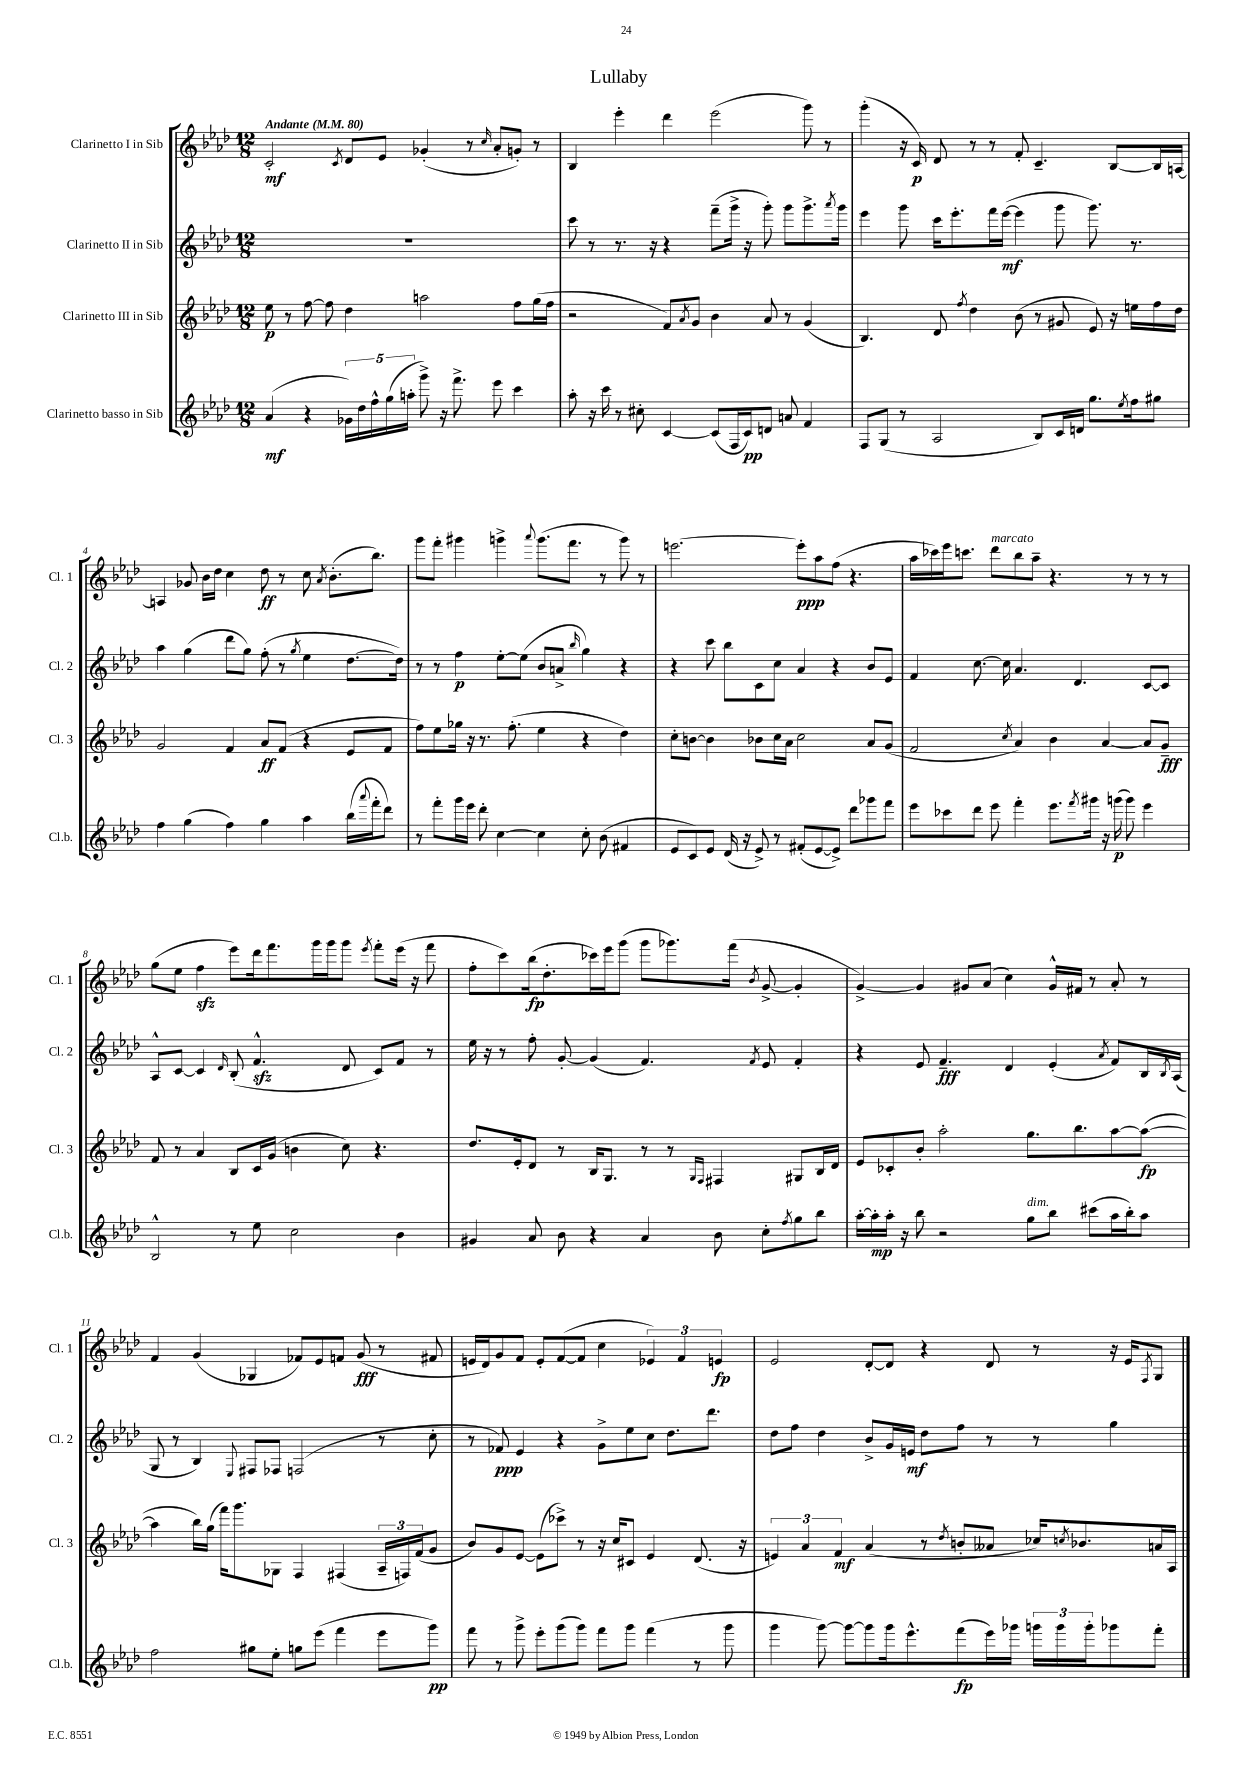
\header { title = "Lullaby" }
<<
\new StaffGroup <<
\new Staff = "s0" \with { instrumentName = "Clarinetto I in Sib" shortInstrumentName = "Cl. 1" } {
    \clef treble \key aes \major \numericTimeSignature \time 12/8 \tempo "Andante" 4 = 80
    c'2-.\mf \acciaccatura { c'8 } des'8 ees'8 ges'4-.( r8 \grace { c''16 } aes'8-. g'8-.) r8 |
    bes4 ees'''4-. des'''4 ees'''2( g'''8) r8 |
    g'''4-.( r16 c'16\p) des'8 r8 r8 f'8-. c'4.-- bes8~ bes16 a16~ |
    a4 ges'8 bes'16 des''16 c''4 des''8\ff r8 c''8 \acciaccatura { aes'8 } bes'8.-.( bes''8.) |
    g'''8 f'''8-. gis'''4 g'''4-> \appoggiatura { aes'''8 } g'''8.( f'''8. r8 g'''8) r8 |
    e'''2.~ e'''8-.\ppp aes''8 f''8( r4. |
    aes''16 ces'''16) ees'''16 c'''8. des'''8^\markup { \italic "marcato" } bes''8 aes''8-- r4. r8 r8 r8 |
    g''8( ees''8 f''4\sfz ees'''8) des'''16 f'''8. g'''16 g'''16 g'''8 \acciaccatura { ees'''8 } f'''8-. ees'''16( r16 f'''8 |
    f''8-. c'''8) bes''16\fp( des''8.-. ces'''16) ees'''16 g'''8( g'''8 ges'''8.) f'''16( \acciaccatura { bes'8 } g'8~-> g'4-. |
    g'4~->) g'4 gis'8 aes'8( c''4) gis'16-^ fis'16 r8 aes'8-. r8 |
    f'4 g'4( ges4 fes'8) ees'8 f'8 g'8\fff( r8 fis'8 |
    e'16 des'16) g'8 f'8 e'8-. f'8~( f'8 c''4 \tuplet 3/2 { ees'4) f'4 e'4\fp } |
    ees'2 des'8~-. des'8 r4 des'8 r8 r16 ees'16 \acciaccatura { f8 } g8 \bar "|." |
}
\new Staff = "s1" \with { instrumentName = "Clarinetto II in Sib" shortInstrumentName = "Cl. 2" } {
    \clef treble \key aes \major \numericTimeSignature \time 12/8
    R1. |
    c'''8 r8 r8. r16 r4 f'''8--( g'''16-> r16 g'''8-.) g'''8 g'''8.-> \acciaccatura { aes'''8 } g'''16 |
    ees'''4 g'''8 c'''16 ees'''8.-. f'''16 ees'''16~\mf( ees'''4 g'''8 g'''8.) r8. |
    aes''4 g''4( des'''8 g''8) f''8-.( r8 \acciaccatura { g''8 } ees''4 des''8.~ des''16) |
    r8 r8 f''4\p ees''8~-. ees''8( bes'8 a'8-> \grace { bes''16 } g''4) r4 |
    r4 c'''8 bes''8 c'8 c''8 aes'4 r4 bes'8 ees'8 |
    f'4 c''8.~ c''16 aes'4. des'4. c'8~ c'8 |
    aes8-^ c'8~ c'4 \grace { des'16 } bes8-.( f'4.-^\sfz des'8 c'8) f'8 r8 |
    ees''16 r16 r8 f''8-. g'8~-. g'4( f'4.) \acciaccatura { f'8 } ees'8 f'4-. |
    r4 ees'8 f'4.--\fff des'4 ees'4-.( \acciaccatura { aes'8 } f'8) bes16 \acciaccatura { bes8 } aes16( |
    g8 r8 bes4) \appoggiatura { ees8 } fis8 fes8 f2( r8 c''8-. |
    r8 fes'8\ppp) ees'4 r4 g'8-> ees''8 c''8 des''8. des'''8. |
    des''8 f''8 des''4 bes'8-> g'16 e'16\mf des''8 f''8 r8 r8 g''4 \bar "|." |
}
\new Staff = "s2" \with { instrumentName = "Clarinetto III in Sib" shortInstrumentName = "Cl. 3" } {
    \clef treble \key aes \major \numericTimeSignature \time 12/8
    ees''8\p r8 f''8~ f''8 des''4 a''2 f''8 g''16( f''16 |
    r2 f'8) \acciaccatura { aes'8 } g'8 bes'4 aes'8 r8 g'4( |
    bes4.) des'8 \acciaccatura { f''8 } des''4 bes'8( r8 gis'8 ees'8) r16 e''16 f''16 des''16 |
    g'2 f'4 aes'8\ff f'8( r4 ees'8 f'8 |
    f''8) ees''8 ges''16 r16 r8. f''8.-.( ees''4 r4 des''4) |
    c''8-. b'8~ b'4 bes'8 c''16 aes'16 c''2 aes'8 g'8( |
    f'2 \acciaccatura { c''8 } aes'4) bes'4 aes'4~ aes'8 g'8--\fff |
    f'8 r8 aes'4 bes8 c'16 g'16( b'4 c''8) r4. |
    des''8. ees'16-. des'8 r8 bes16 g8. r8 r8 \grace { g16 f16 } fis4 gis8 bes16 des'16 |
    ees'8 ces'8-. bes'8-. aes''2-. g''8. bes''8. aes''8~ aes''8~\fp( |
    aes''4 bes''16) g''16( f'''16) g'''8. ges8 f4 fis4( \tuplet 3/2 { aes16-- f16) f'16( } g'8 |
    bes'8) g'8 ees'8~ ees'8( ces'''8->) r8 r16 c''16 cis'8 ees'4 des'8.( r16 |
    \tuplet 3/2 { e'4) aes'4 f'4\mf } aes'4( r8 \acciaccatura { des''8 } b'8-. aeses'8 ces''16) \acciaccatura { c''8 } bes'8. a'16 aes16 \bar "|." |
}
\new Staff = "s3" \with { instrumentName = "Clarinetto basso in Sib" shortInstrumentName = "Cl.b." } {
    \clef treble \key aes \major \numericTimeSignature \time 12/8
    aes'4\mf( r4 \tuplet 5/4 { ges'16) des''16 f''16-^ g''16( a''16-. } g'''8->) r16 f'''8.-> ees'''8 c'''4 |
    aes''8-. r16 c'''16 r8 cis''8-. c'4~ c'8( f16 c'16\pp) d'8 a'8 f'4 |
    f8 g8( r8 aes2 bes8) c'16 d'16 g''8. \acciaccatura { ees''8 } f''16 gis''8 |
    f''4 g''4( f''4) g''4 aes''4 bes''16( \appoggiatura { aes'''8 } f'''16-. des'''8) |
    r8 f'''8-. g'''16 ees'''16 des'''8-. c''4~ c''4 c''8-. bes'8( fis'4 |
    ees'8 c'8) ees'8 des'16( r16 ees'8->) r8 fis'8-.( ees'8~ ees'8->) des'''8 ges'''8 f'''8 |
    ees'''8 ces'''8 des'''8 ees'''8 f'''4-. ees'''8. \acciaccatura { f'''8 } gis'''16 r16 g'''16\p( g'''8) ees'''4 |
    bes2-^ r8 ees''8 c''2 bes'4 |
    gis'4 aes'8 bes'8 r4 aes'4 bes'8 c''8-. \acciaccatura { f''8 } g''8 bes''8 |
    aes''16~-. aes''16-.\mp aes''16-. r16 bes''8 r2 g''8^\markup { \italic "dim." } bes''8 cis'''8( aes''16 bes''16-.) aes''8 |
    f''2 gis''8 ees''8-. g''8 ees'''8( f'''4 ees'''8 g'''8\pp) |
    f'''8 r8 g'''8-> ees'''8-. g'''8( g'''8) f'''8 g'''8 f'''4( r8 g'''8 |
    g'''4 g'''8~) g'''8~ g'''8 g'''16 ees'''8.-^ f'''8\fp( ees'''16) ges'''16 \tuplet 3/2 { g'''16 g'''16 g'''16-. } ges'''8 f'''8-. \bar "|." |
}
>>
>>
